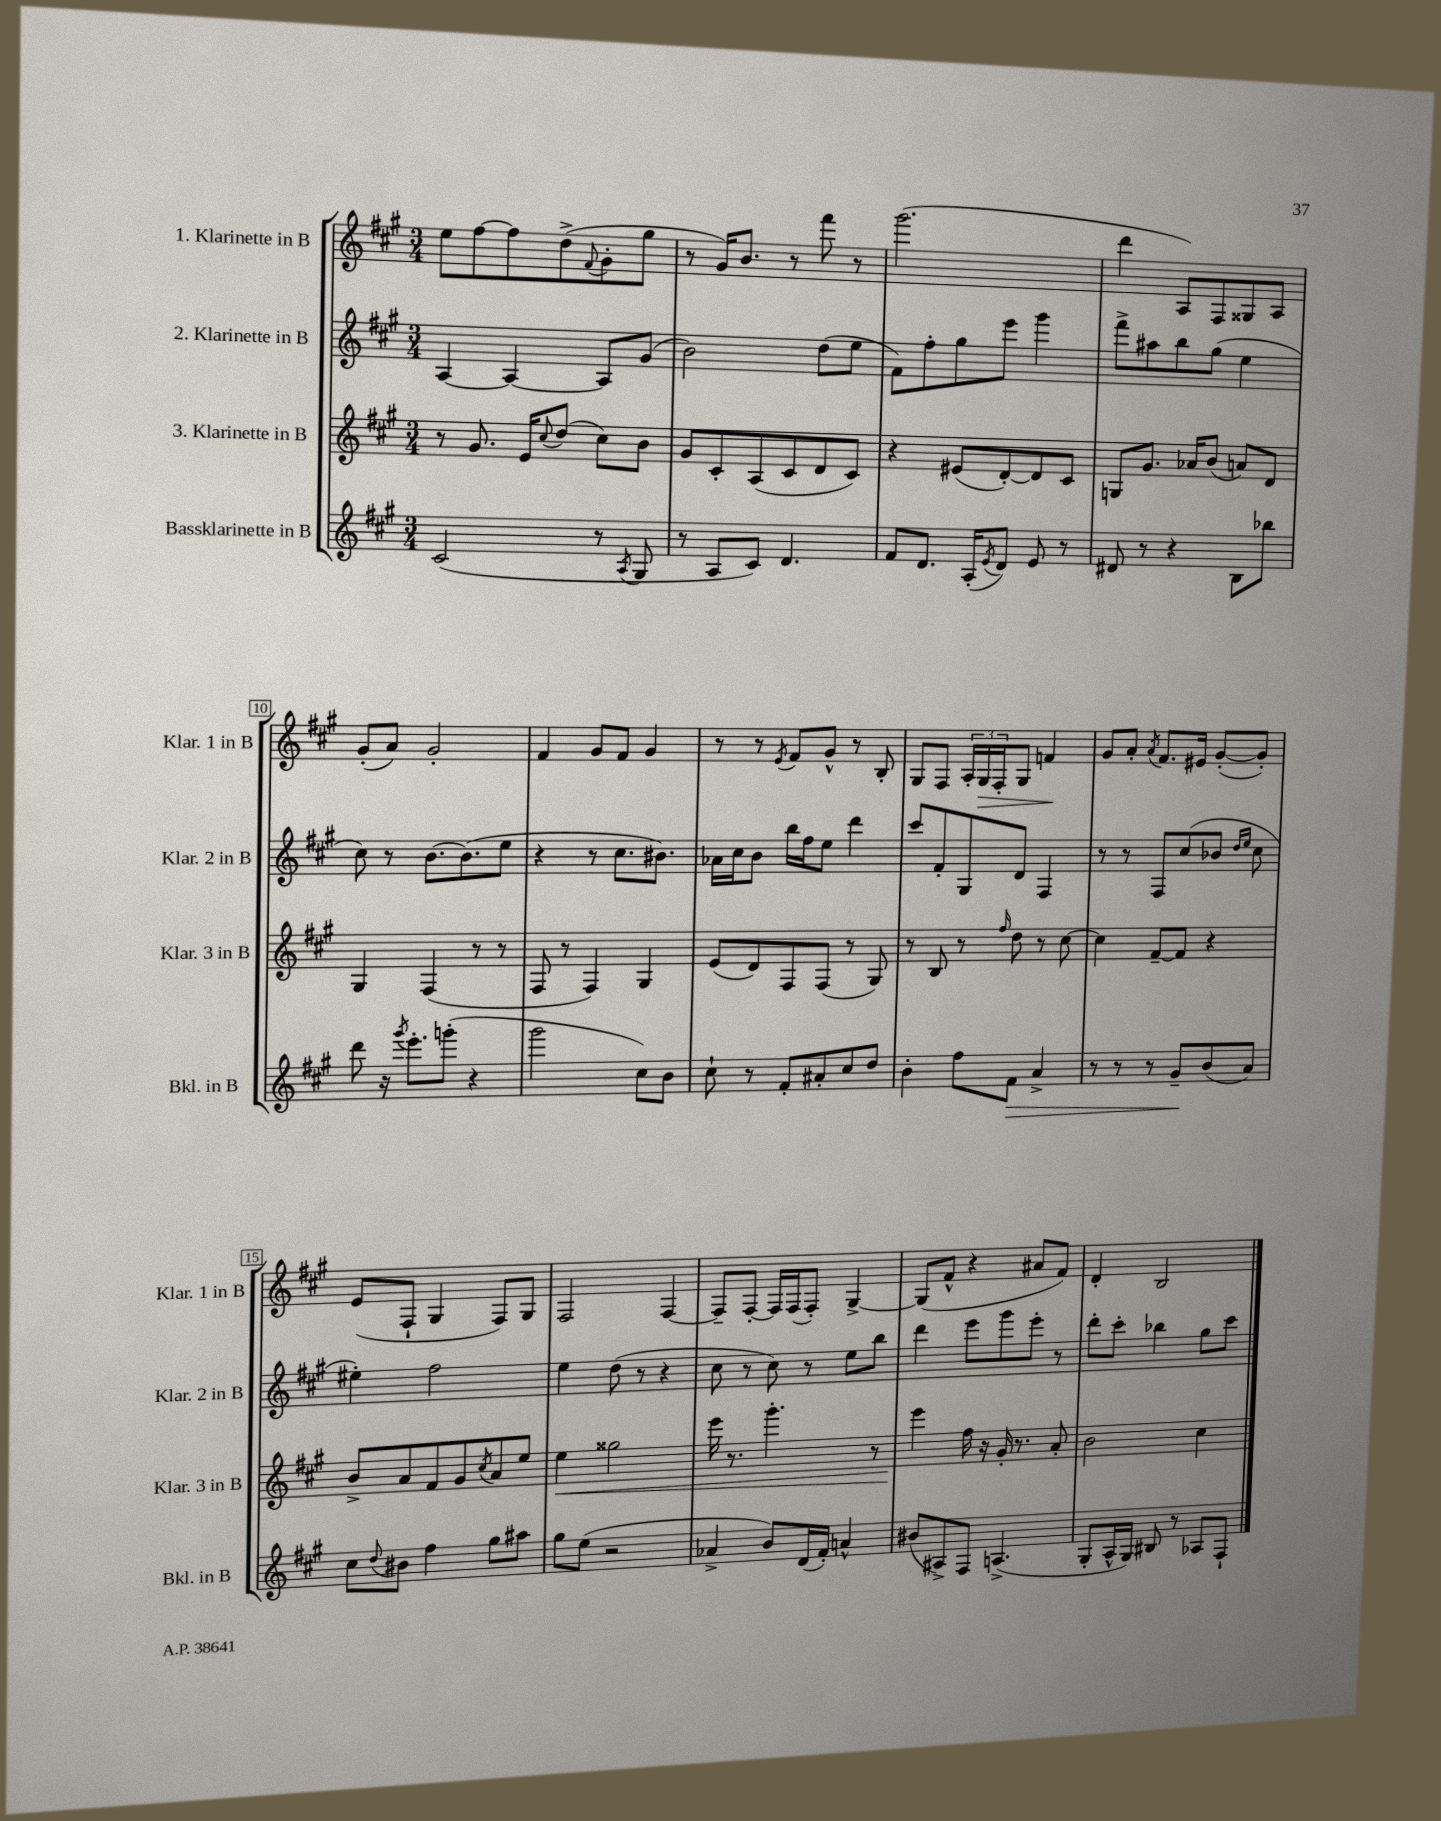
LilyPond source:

<<
\new StaffGroup <<
\new Staff = "s0" \with { instrumentName = "1. Klarinette in B" shortInstrumentName = "Klar. 1 in B" } {
    \clef treble \key a \major \numericTimeSignature \time 3/4
    e''8 fis''8~ fis''8 d''8->( \appoggiatura { fis'8 } gis'8-. gis''8 |
    r8 gis'16) b'8. r8 fis'''8 r8 |
    gis'''2.( |
    d'''4 a8) fis8 gisis8 a8 |
    gis'8-.( a'8) gis'2-. |
    fis'4 gis'8 fis'8 gis'4 |
    r8 r8 \acciaccatura { e'8 } fis'8 gis'8-^ r8 b8-. |
    gis8 fis8 \tuplet 3/2 { a16-. gis16\> fis16-. } gis8 f'4\! |
    gis'8 a'8-. \acciaccatura { a'8 } fis'8. eis'16 gis'8~-.( gis'8-.) |
    e'8( fis8-! gis4 fis8) gis8 |
    fis2 fis4~ |
    fis8-- fis8~-. fis16 fis16( fis8-.) gis4~-> |
    gis8( fis'8-^ r4 ais'8 fis'8) |
    d'4-. b2 \bar "|." |
}
\new Staff = "s1" \with { instrumentName = "2. Klarinette in B" shortInstrumentName = "Klar. 2 in B" } {
    \clef treble \key a \major \numericTimeSignature \time 3/4
    a4~ a4~ a8 gis'8( |
    b'2) d''8( e''8 |
    fis'8) fis''8-. gis''8 e'''8 gis'''4 |
    fis'''8-> ais''8 b''8 gis''8( e''4 |
    cis''8) r8 b'8.~ b'8.( e''8 |
    r4 r8 cis''8. bis'8.) |
    aes'16 cis''16 b'8 b''16 fis''16 e''8 d'''4 |
    cis'''8 fis'8-. gis8 d'8 fis4 |
    r8 r8 fis8 cis''8( bes'8 \grace { d''16 e''16 } cis''8 |
    eis''4-.) fis''2 |
    e''4 d''8( r8 r4 |
    cis''8 r8 cis''8) r8 e''8 b''8 |
    d'''4 e'''8 gis'''8 e'''8-. r8 |
    d'''8-. cis'''8-. bes''4 gis''8 cis'''8 \bar "|." |
}
\new Staff = "s2" \with { instrumentName = "3. Klarinette in B" shortInstrumentName = "Klar. 3 in B" } {
    \clef treble \key a \major \numericTimeSignature \time 3/4
    r8 gis'8. e'16 \appoggiatura { cis''8 } d''8( cis''8) b'8 |
    gis'8 cis'8-. a8( cis'8 d'8 cis'8) |
    r4 eis'8( d'8~-.) d'8 cis'8 |
    g8 gis'8. aes'16 b'8( a'8) d'8 |
    gis4 fis4( r8 r8 |
    fis8 r8 fis4) gis4 |
    e'8( d'8) fis8 fis8( r8 gis8) |
    r8 b8 r8 \grace { fis''16 } d''8 r8 cis''8~ |
    cis''4 fis'8~-- fis'8 r4 |
    b'8-> a'8 fis'8 gis'8 \acciaccatura { cis''8 } a'8 e''8 |
    e''4\< gisis''2 |
    e'''16 r8. gis'''4.-. r8 |
    e'''4\! fis''16 r16 gis'16-. r8. a'8-. |
    b'2 cis''4 \bar "|." |
}
\new Staff = "s3" \with { instrumentName = "Bassklarinette in B" shortInstrumentName = "Bkl. in B" } {
    \clef treble \key a \major \numericTimeSignature \time 3/4
    cis'2( r8 \acciaccatura { a8 } gis8 |
    r8 a8 cis'8) d'4. |
    fis'8 d'8. a16-.( \acciaccatura { e'8 } d'8) e'8 r8 |
    dis'8 r8 r4 b8 bes''8 |
    d'''8 r16 \acciaccatura { gis'''8 } e'''8.-. g'''8-.( r4 |
    gis'''2 cis''8) b'8 |
    cis''8-! r8 fis'8-. ais'8-. cis''8 d''8 |
    b'4-. fis''8 fis'8\> a'4-> |
    r8 r8 r8 gis'8--\! b'8( a'8) |
    cis''8 \appoggiatura { d''8 } bis'8 fis''4 gis''8 ais''8 |
    gis''8 e''8( r2 |
    aes'4-> b'8) d'16( fis'16-.) a'4-^ |
    bis'8( ais8->) fis8 a4.->( |
    gis8-. a16-^ gis16) bis8 r8 aes8 fis8-! \bar "|." |
}
>>
>>
\layout { \context { \Score currentBarNumber = #6 \override BarNumber.break-visibility = ##(#f #t #t) barNumberVisibility = #(every-nth-bar-number-visible 5) \override BarNumber.stencil = #(make-stencil-boxer 0.1 0.3 ly:text-interface::print) } }
